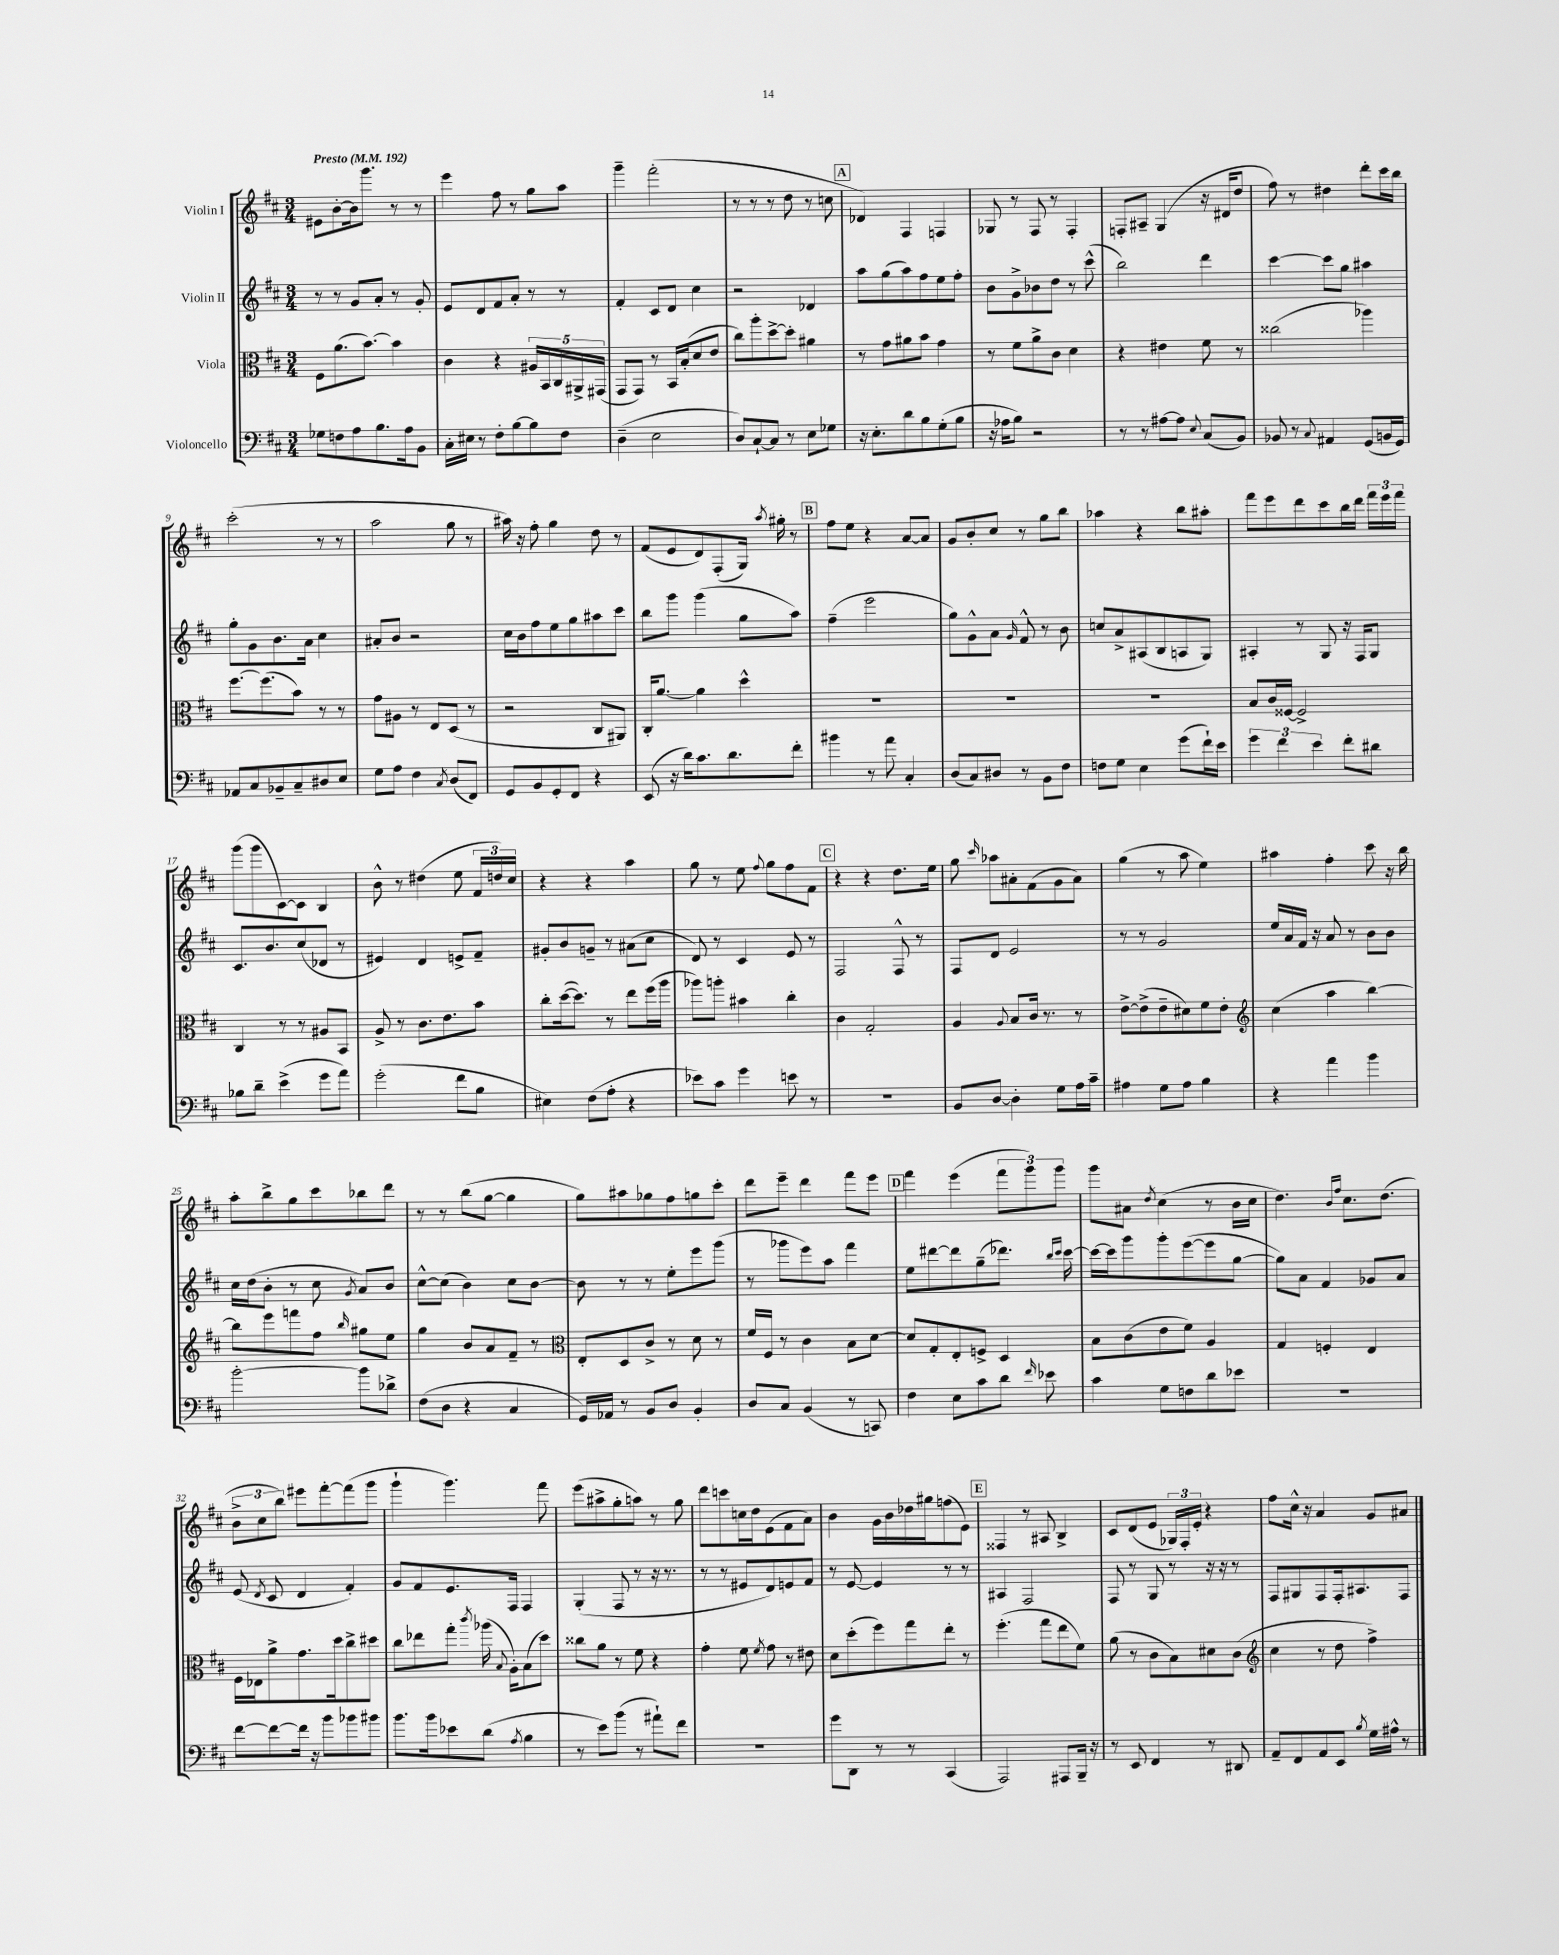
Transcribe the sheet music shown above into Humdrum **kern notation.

**kern	**kern	**kern	**kern
*part4	*part3	*part2	*part1
*staff4	*staff3	*staff2	*staff1
*I"Violoncello	*I"Viola	*I"Violin II	*I"Violin I
*clefF4	*clefC3	*clefG2	*clefG2
*k[f#c#]	*k[f#c#]	*k[f#c#]	*k[f#c#]
*M3/4	*M3/4	*M3/4	*M3/4
*MM192	*MM192	*MM192	*MM192
=1	=1	=1	=1
!	!	!	!LO:TX:a:B:t=Presto
8G-X\L	8F#\L	8r	8e#X\L
8Fn\	(8.a\	8r	[8b'\
8A\	.	8g/L	16b\k]
.	[8.b\J)	.	8.ggg\J
8.B\	.	8a'/J	.
.	4b\]	8r	8r
16A\k	.	.	.
8BB\J	.	8g'/	8r
=2	=2	=2	=2
16C#'\LL	4c#\	8e/L	4eee\
16E#X\JJ	.	.	.
8r	.	8d/	.
8F#'\L	4r	8f#/	8ff#\
[8B\	.	8a'/J	8r
8B\]	20A#X/LL	8r	8gg\L
.	20BB/	.	.
.	20C#/	.	.
8F#\J	.	8r	8aa\J
.	20AA#X^/	.	.
.	(20GG#X/JJ	.	.
=3	=3	=3	=3
(4D~\	8GG/L	4f#'/	4ggg~\
.	8GG/J)	.	.
2E\	8r	8c#/L	(2fff#'\
.	16BB/LL	8d/J	.
.	(16B'/J	.	.
.	8d/	4cc#\	.
.	8e/J	.	.
=4	=4	=4	=4
8D/L)	8cc#\L)	2r	8r
[8C#`/	8aa'\	.	8r
8C#/J]	[8dd^\	.	8r
8r	8dd'\J]	.	8dd\
8E\L	4a#X\	4d-X/	8r
8G-X\J	.	.	8ccn\
!!LO:REH:place=s1:t=A
=5	=5	=5	=5
16r	8r	8aa\L	4d-X/)
8.E'\L	.	.	.
.	8g\L	(8gg\	.
8d\	8a#X\	8aa\)	4F#/
8B\	8b\J	8ff#\	.
(8G'\	4g\	8ee\	4Fn/
8B\J	.	8ff#'\J	.
=6	=6	=6	=6
16r	8r	8b\L	8G-X/
16A-X\KL	.	.	.
8B\J)	8f#\L	8g^\	8r
2r	8a^\	8b-X\	8F#/
.	8c#\J	8dd\J	8r
.	4d\	8r	4F#'/
.	.	(8ccc#^^\	.
=7	=7	=7	=7
8r	4r	2bb\)	8Fn'/L
8r	.	.	8A#X~/J
[8A#X\L	4e#X\	.	(4G/
8A#\J]	.	.	.
8qqE/	.	.	.
(8C#/L	8f#\	4ddd\	16r
.	.	.	16d#X/KL
8BB/J)	8r	.	8dd/J
=8	=8	=8	=8
8BB-X/	(2cc##X\	[4ccc#\	8ff#\)
8r	.	.	8r
8qqC#/	.	.	.
4AA#X/	.	8ccc#\L]	4dd#X\
.	.	8gg\J	.
(8GG/L	4aa-X\)	4aa#X\	8ddd'\L
16BBn/L	.	.	16ccc#\L
16GG/JJ)	.	.	16bb\JJ
!!LO:LB:g=z
=9	=9	=9	=9
8AA-X/L	[8.ff#\L	8gg'\L	(2ccc#'\
8C#/	.	8g\	.
.	(8.ff#\]	.	.
8BB-X~/	.	8.b\	.
8C#~/	8b\J)	.	.
.	.	16a\Jk	.
8D#X/	8r	4cc#\	8r
8E/J	8r	.	8r
=10	=10	=10	=10
8G\L	8g\L	8a#X'/L	2aa\
8A\J	8A#X\J	8b/J	.
4F#\	8r	2r	.
.	8E/L	.	.
8qC#/	.	.	.
(8D/L	(8D/J	.	8gg\
8FF#/J)	8r	.	8r
=11	=11	=11	=11
8GG/L	2r	16cc#\LL	16aa#X\)
.	.	16b\J	16r
8BB/	.	8ff#\	8ff#'\
8GG'/	.	8ee\	4gg\
8FF#/J	.	8gg\	.
4r	8C#/L	8aa#X\	8dd\
.	8AA#X/J)	8ccc#\J	8r
=12	=12	=12	=12
(8EE/	16C#'/KL	8bb\L	(8f#/L
.	[8.a/J	.	.
16r	.	8ggg\J	8e/
16d\KL)	.	.	.
8.c#\	4a\]	(4ggg\	8d/)
.	.	.	(8F#'/
8.d\	.	.	.
.	4dd^^\	8gg\L	16G/Jk)
.	.	.	8qaa/
.	.	.	16gg#X'\
8f#'\J	.	8aa\J)	8r
!!LO:REH:place=s1:t=B
=13	=13	=13	=13
4b#X\	2.r	(4ff#~\	8ff#\L
.	.	.	8ee\J
8r	.	2eee\	4r
8a\	.	.	.
4C#'/	.	.	[8a/L
.	.	.	8a/J]
=14	=14	=14	=14
(8D/L	2.r	8gg\L)	8g/L
8C#/)	.	8g^^\	8b'/
8D#X/J	.	8a\J	8cc#/J
.	.	16qqg/	.
8r	.	8f#^^/	8r
8BB\L	.	8r	8gg\L
8F#\J	.	8b\	8bb\J
=15	=15	=15	=15
8Fn\L	2.r	8ccn/L	4aa-X\
8G\J	.	8a^/	.
4E\	.	(8A#X/	4r
.	.	8B/	.
(8g\L	.	8An/	8bb\L
16f#`\L)	.	8G/J)	8aa#X'\J
16e\JJ	.	.	.
=16	=16	=16	=16
6g\	8B/L	4A#X'/	8fff#\L
.	16c#/L	.	8eee\
6f#\	.	.	.
.	[16F##X/JJ	.	.
.	2F##^/]	8r	8ddd\
6e\	.	.	.
.	.	8G/	8ccc#\
8f#'\L	.	16r	16bb\L
.	.	16F#/KL	16ddd\JJ
8d#X\J	.	8G/J	24fff#\LL
.	.	.	24eee\
.	.	.	24fff#\JJ
!!LO:LB:g=z
=17	=17	=17	=17
8B-X\L	4C#/	8.c#/L	(8ggg\L
8d~\J	.	.	8ggg\
.	.	8.b/	.
(4e^\	8r	.	[8c#\)
.	8r	(8cc#/	8c#\J]
8g\L	8A#X/L	8d-X/J	4B/
8a\J)	8BB/J	8r	.
=18	=18	=18	=18
(2g'\	8A^/	4e#X/)	8b^^\
.	8r	.	8r
.	8.c#\L	4d/	(4dd#X\
.	8.e\	.	.
8f#\L	.	8en^/L	8ee\
8B\J	8b\J	8f#~/J	24f#/LL
.	.	.	24ddn/)
.	.	.	24cc#/JJ
=19	=19	=19	=19
4E#X\)	8cc#'\L	8g#X'/L	4r
.	([16dd\k	8b/	.
.	8.dd\J])	.	.
(8F#\L	.	8gn~/J	4r
8A'\J	8r	8r	.
4r	8ee\L	(8a#X\L	4aa\
.	(16ff#\L	8cc#\J	.
.	16aa\JJ	.	.
=20	=20	=20	=20
8e-X\L)	8aa-X\L)	8d/)	8gg\
8c#\J	8aan'\J	8r	8r
4g\	4b#X\	4c#/	8ee\
.	.	.	8qqff#/
.	.	.	8gg\L
8en\	4cc#'\	8e/	8ff#\
8r	.	8r	8f#\J
!!LO:REH:place=s1:t=C
=21	=21	=21	=21
2.r	4c#\	2F#/	4r
.	2G'/	.	4r
.	.	8F#^^/	8.dd\L
.	.	8r	.
.	.	.	16ee\Jk
=22	=22	=22	=22
8BB/L	4A/	8F#/L	8gg\
.	.	.	16qqccc#/
[8D/J	.	8d/J	8aa-X\L
.	8qqA/	.	.
4D'\]	8B/L	2e/	8a#X'\
.	16c#/Jk	.	(8f#\
.	8.r	.	.
8G\L	.	.	8g\
16A\L	8r	.	8a#\J)
16c#~\JJ	.	.	.
=23	=23	=23	=23
4A#X\	[8e^\L	8r	(4gg\
.	(8e^\]	8r	.
8G\L	8e~\	2g/	8r
8A#\J	8d#X\)	.	8aa\
4B\	8f#\	.	4ee\)
.	8e'\J	.	.
=24	=24	=24	=24
*	*clefG2	*	*
4r	(4cc#\	16ee/LL	4aa#X\
.	.	16a/	.
.	.	16f#/JJ	.
.	.	16r	.
4a\	4aa\	8a/	4ff#'\
.	.	8r	.
4b\	[4bb\)	8b\L	8ccc#\
.	.	8b\J	16r
.	.	.	16bb\
!!LO:LB:g=z
=25	=25	=25	=25
[2b'\	8bb\L]	16cc#\LL	8aa'\L
.	.	(16dd\J	.
.	8eee\	8b'\J	8bb^\
.	8fffn\	8r	8gg\
.	8ff#\J	8cc#\	8ccc#\
.	16qqbb/	8qg/	.
8b\L]	8gg#X\L	8a/L)	8bb-X\
8d-X^\J	8ee\J	8b/J	8ddd\J
=26	=26	=26	=26
(8F#\L	4gg\	[8cc#^^\L	8r
8D\J	.	(8cc#\J]	8r
4r	8b/L	4b\)	(8bb\L
.	8a/	.	[8gg\J
4C#/	8f#~/J	8cc#\L	4gg\]
.	8r	[8b\J	.
=27	=27	=27	=27
*	*clefC3	*	*
16GG/LL)	8E'/L	8b\]	8gg\L)
16AA-X/JJ	.	.	.
8r	8D/	8r	8aa#X\
8BB/L	8c#^/J	8r	8gg-X\
8D/J	8r	8ee'\L	8ff#\
4BB'/	8d\	8eee\	8ggn\
.	8r	(8ggg\J	8ccc#'\J
=28	=28	=28	=28
8D/L	16f#/LL	8r	8ddd\L
.	16F#/JJ	.	.
8C#/J	8r	8ggg-X\L	8eee~\J
(4BB/	4c#\	8eee\)	4ddd\
.	.	8aa\J	.
8r	8B\L	4fff#\	8fff#\L
8CCn/)	[8d\J	.	8eee\J
!!LO:REH:place=s1:t=D
=29	=29	=29	=29
4F#\	8d/L]	8ee\L	4fff#\
.	8G'/	[8ddd#X\	.
8E\L	8E'/	8ddd#\]	(4eee\
8c#\	8Fn^/J	(8gg~\	.
8d\J	4D/	8.ddd-X\J)	12fff#\L
.	.	.	12ggg\)
16qqf#/	.	.	.
8e-X\	.	.	.
.	.	.	12ggg\J
.	.	16qqbb/LL	.
.	.	16qqccc#/JJ	.
.	.	[16ccc#\	.
=30	=30	=30	=30
4c#\	8B\L	16ccc#\LL_	8ggg\L
.	.	16ccc#\J]	.
.	(8c#\	8ggg\	8a#X\J
.	.	.	8qdd/
8G\L	8e\	8ggg'\	(4cc#\
8Fn\	8f#\J)	([8eee\	.
8d\	4A/	8eee\]	8r
8e-X\J	.	[8gg\J	16b\LL
.	.	.	16cc#\JJ
=31	=31	=31	=31
2.r	4G/	8gg\L])	4.dd\)
.	.	8a\J	.
.	4Fn'/	4f#/	.
.	.	.	16qqb/LL
.	.	.	16qqff#/JJ
.	.	.	8.cc#\L
.	4E/	8g-X/L	.
.	.	.	(8.dd\J
.	.	8a/J	.
!!LO:LB:g=z
=32	=32	=32	=32
[8f#\L	16F#\LL	(8e/	12b^\L
.	16E-X\J	.	.
.	.	.	12cc#\
.	.	8qd/	.
8f#\_	8a^\	8c#/	.
.	.	.	12bb\J)
16f#\Jk]	8.g\	4d/	8eee#X\L
16r	.	.	.
8b\L	.	.	[8fff#'\
.	16dd\k	.	.
8b-X\	8cc#^\	4f#'/)	(8fff#\]
8b#X\J	8dd#X\J	.	8ggg\J
=33	=33	=33	=33
8.b\L	8cc#\L	8g/L	4ggg`\
.	8ee-X\	8f#/	.
16b\k	.	.	.
8e-X\	8gg'\J	8.e/	4.ggg\)
.	8qccc#/	.	.
(8d\J	(16aa-X\	.	.
.	8qqB/	.	.
.	16A'\KL)	16F#/Jk	.
8qA/	.	.	.
4B\	(8B\	4F#/	.
.	8dd\J)	.	8fff#\
=34	=34	=34	=34
8r	8cc##X\L	(4G'/	(8eee\L
8e\L)	8a\J	.	8aa#X^\
(8b\J	8r	8F#/	8gg'\
8r	8f#\	8r	8aan\J)
8a#X`\L)	4r	16r	8r
.	.	8.r	.
8f#\J	.	.	8gg\
=35	=35	=35	=35
2.r	4g'\	8r	8ddd\L
.	.	8r	8cccn\
.	8f#\	8e#X/L	16ccn\L
.	.	.	16dd\J
.	8qf#/	.	.
.	8g\	8d/)	(8e\
.	8r	8en/	8f#\
.	8e#X\	8f#/J	8a\J)
=36	=36	=36	=36
8g\L	8d\L	8r	4b\
8DD\J	(8dd'\	[8e/	.
8r	8ff#\)	4e/]	16g\LL
.	.	.	16b\
8r	8gg\	.	16dd-X\
.	.	.	16gg#X\J
(4CC#/	8ee'\J	8r	(8ffn\
.	8r	8r	8e\J)
!!LO:REH:place=s1:t=E
=37	=37	=37	=37
2AAA/)	(4.ff#'\	4A#X/	4F##X/
.	.	2F#/	8r
.	8gg\L	.	8A#X/
8AAA#X/L	8ee\	.	4B^/
16BBB~/Jk	8f#\J)	.	.
16r	.	.	.
=38	=38	=38	=38
8r	(8a\	8F#/	8c#/L
8EE/	8r	8r	(8d/
4FF#/	8c#\L	8G/	8e/J
.	8B\)	8r	24G-X/LL)
.	.	.	24F#'/
.	.	.	24e'/JJ
8r	8d#X\	16r	4r
.	.	16r	.
8DD#X/	(8c#\J	8r	.
=39	=39	=39	=39
*	*clefG2	*	*
8AA~/L	4cc#\	8F#/L	8ff#\L
8FF#/	.	8G#X/	16cc#^^\Jk
.	.	.	16r
8AA/	8r	8F#/	4a/
8EE/J	8dd\	16F#'/k	.
.	.	8.A#X/	.
8qB/	.	.	.
16G\LL	4ff#^\)	.	8g/L
16A#X^^\JJ	.	.	.
8r	.	8F#/J	8a#X/J
==	==	==	==
*-	*-	*-	*-
